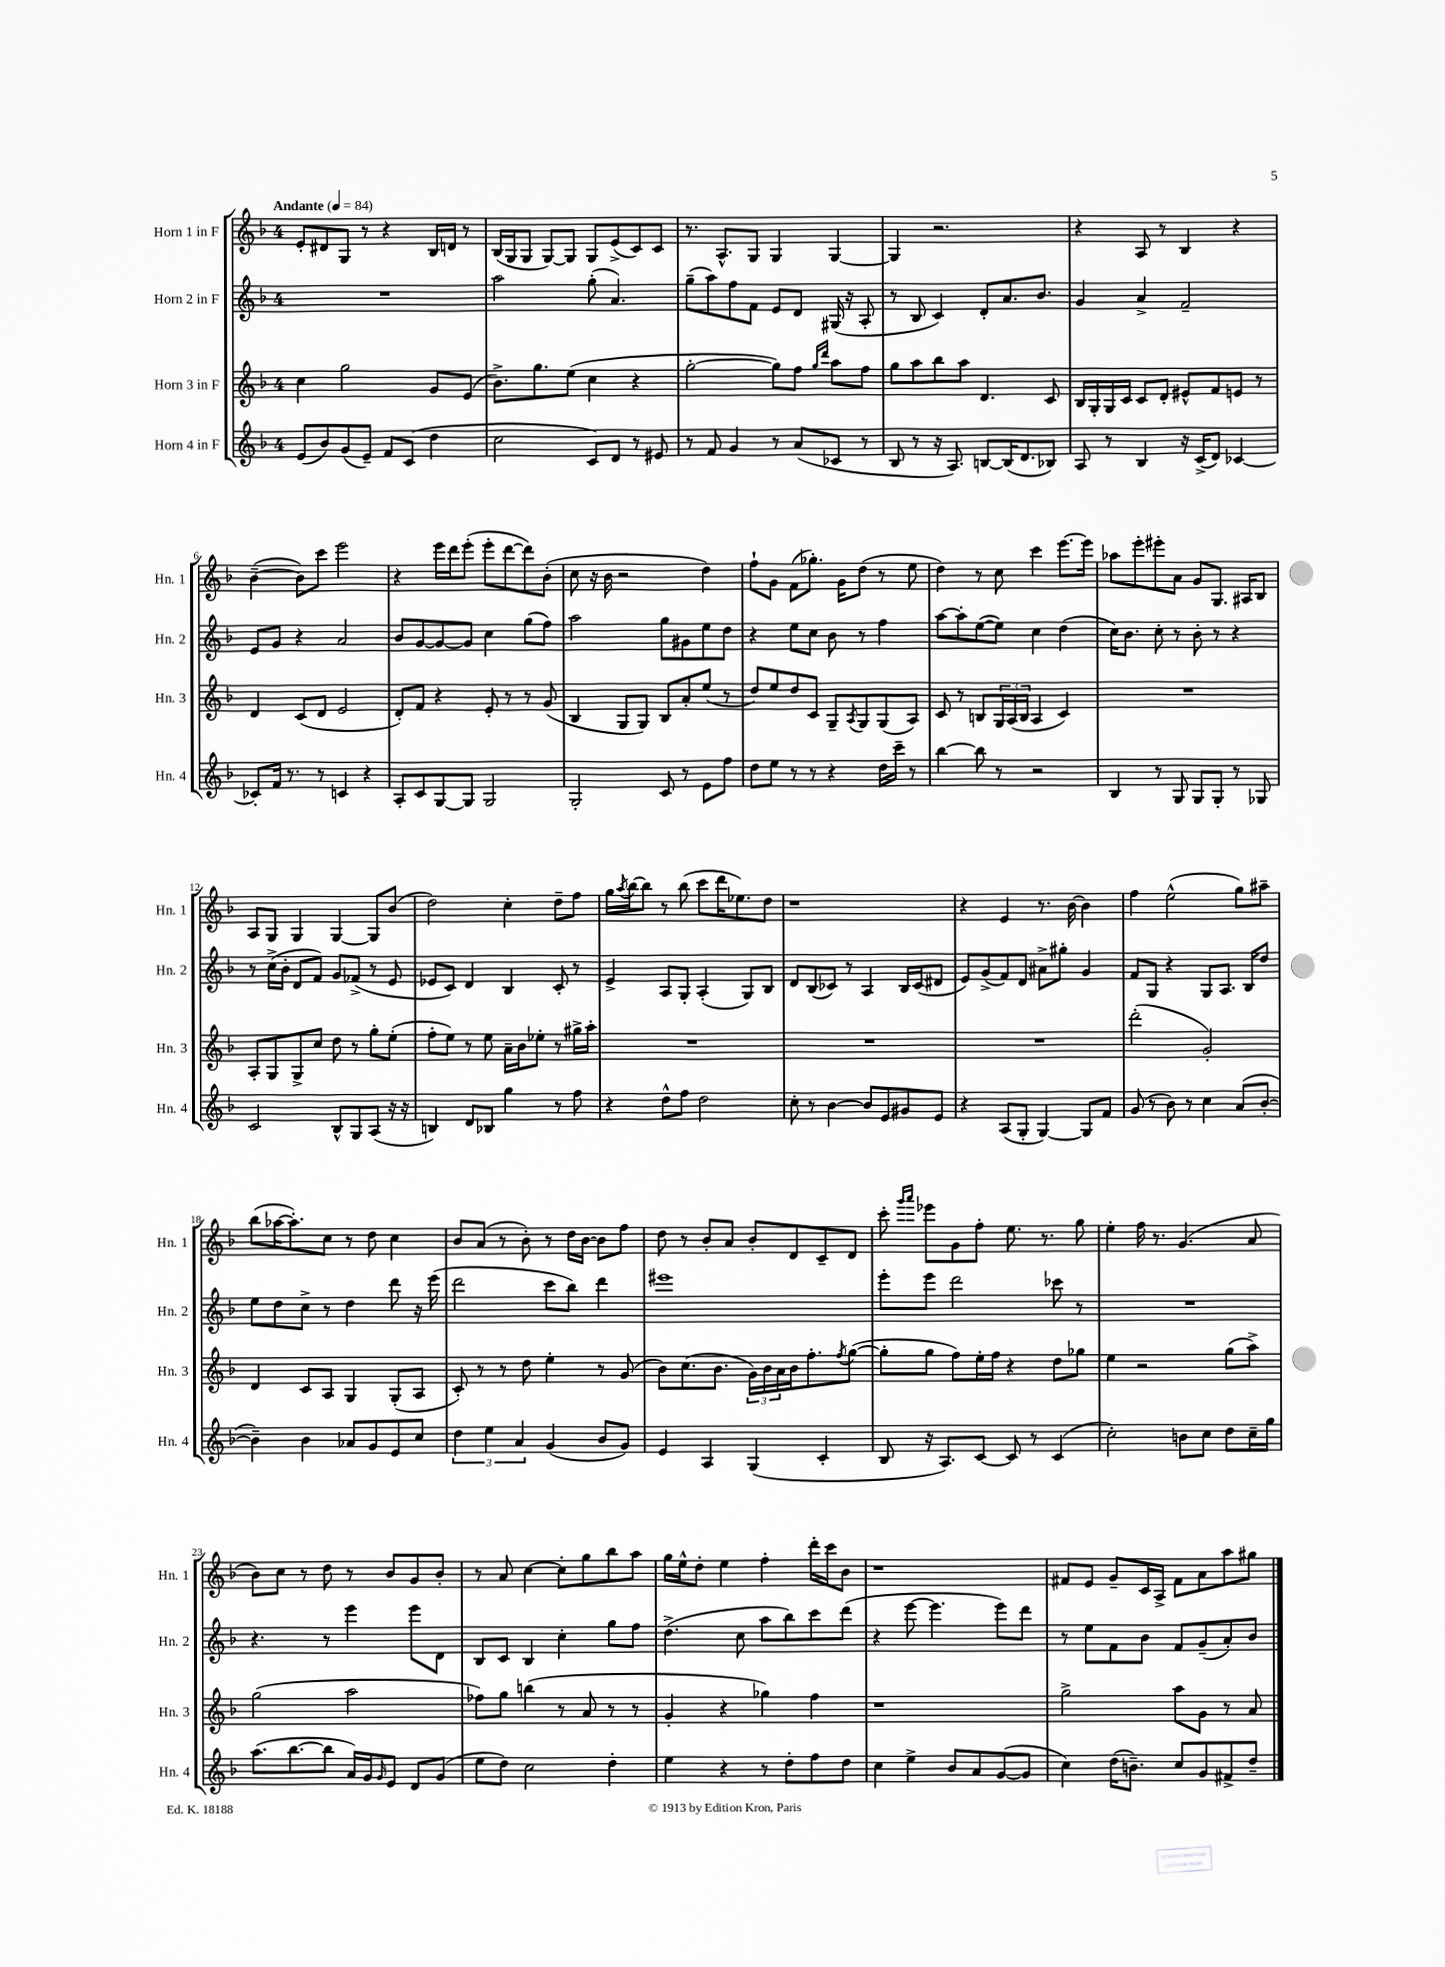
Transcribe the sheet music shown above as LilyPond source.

<<
\new StaffGroup <<
\new Staff = "s0" \with { instrumentName = "Horn 1 in F" shortInstrumentName = "Hn. 1" } {
    \clef treble \key f \major \once \override Staff.TimeSignature.style = #'single-digit \time 4/4 \tempo "Andante" 4 = 84
    e'8-. dis'8 g8 r8 r4 bes16 d'16 r8 |
    bes16( g16 g8 g8~) g8 g8 e'8->( c'8) c'8 |
    r8. a8.-^ g8 g4 g4~ |
    g4 r2. |
    r4 a8 r8 bes4 r4 |
    bes'4~--( bes'8) c'''8 e'''2 |
    r4 e'''16 d'''16 e'''8-.( e'''8-. d'''8~ d'''8) bes'8-.( |
    c''8 r16 bes'16 r2 d''4) |
    f''8-! g'8 f'8( ges''8.-.) g'16 d''8( r8 e''8 |
    d''4) r8 c''8 c'''4 e'''8.~ e'''16 |
    aes''8 e'''8-. eis'''8-. a'8 g'8 g8. ais16 bes8 |
    a8 g8 g4 g4~ g8 bes'8( |
    d''2) c''4-. d''8-- f''8 |
    g''16 \acciaccatura { a''8 } bes''16~ bes''8 r8 bes''8( c'''8 d'''16 ees''8.) d''8 |
    r1 |
    r4 e'4 r8. bes'16~ bes'4 |
    f''4 e''2-^( g''8) ais''8-- |
    bes''8( aes''16~ aes''8.-.) c''8 r8 d''8 c''4 |
    bes'8 a'8( r8 bes'8-.) r8 d''16 bes'16~ bes'8 f''8 |
    d''8 r8 bes'8-. a'8 bes'8-. d'8 c'8-- d'8 |
    c'''8-. \grace { g'''16 a'''16 } ees'''8 g'8 f''8-. e''8. r8. g''8 |
    e''4-. f''16 r8. g'4.( a'8 |
    bes'8) c''8 r8 d''8 r8 bes'8 g'8 bes'8-. |
    r8 a'8 c''4~ c''8-. g''8 bes''8 a''8 |
    g''16 e''16-^ d''8-. e''4 f''4-. d'''16-. c'''16 bes'8 |
    r1 |
    fis'8 e'8 g'8-- c'16 a16-> fis'8 a'8 a''8 gis''8 \bar "|." |
}
\new Staff = "s1" \with { instrumentName = "Horn 2 in F" shortInstrumentName = "Hn. 2" } {
    \clef treble \key f \major \once \override Staff.TimeSignature.style = #'single-digit \time 4/4
    R1 |
    a''2 g''8-.( a'4.) |
    g''8--( a''8) f''8 f'8 e'8 d'8 gis16( r16 a8-. |
    r8 bes8 c'4) d'8-. a'8. bes'8. |
    g'4 a'4-> f'2-- |
    e'8 g'8 r4 a'2 |
    bes'8 g'8~ g'8~ g'8 c''4 g''8( f''8) |
    a''2 g''8 gis'8 e''8 d''8 |
    r4 e''8 c''8 bes'8 r8 f''4 |
    a''8~ a''8-. e''8~( e''8) c''4 d''4( |
    c''16) bes'8. c''8-. r8 bes'8-. r8 r4 |
    r8 c''16->( bes'16-. d'8 f'8) g'8 fes'8->( r8 e'8 |
    ees'8 c'8) d'4 bes4 c'8-. r8 |
    e'4-> a8 g8-. a4-.( g8) bes8 |
    d'8 bes8( ces'8) r8 a4 bes16 ces'16( dis'8 |
    e'8) g'8->( f'8) d'8 ais'8-> gis''8-. g'4 |
    f'8 g8 r4 g8 a8. bes16 d''8 |
    e''8 d''8 c''8-> r8 d''4 d'''8 r16 e'''16( |
    d'''2 c'''8 bes''8) d'''4 |
    eis'''1 |
    e'''8-. e'''8 d'''2 ces'''8 r8 |
    R1 |
    r4. r8 e'''4 e'''8 d'8 |
    bes8 c'8 bes4 c''4-. g''8 f''8 |
    d''4.->( c''8 a''8 bes''8) c'''8 d'''8( |
    r4 e'''8~ e'''4. e'''8) d'''8 |
    r8 e''8 f'8 bes'8 f'8 g'8--( a'8-.) bes'8 \bar "|." |
}
\new Staff = "s2" \with { instrumentName = "Horn 3 in F" shortInstrumentName = "Hn. 3" } {
    \clef treble \key f \major \once \override Staff.TimeSignature.style = #'single-digit \time 4/4
    c''4 g''2 g'8 e'8( |
    bes'8.->) g''8. e''8( c''4 r4 |
    g''2~-. g''8) f''8 \grace { g''16 d'''16 } a''8 f''8 |
    g''8 a''8 bes''8 a''8 d'4. c'8 |
    bes16 g16-. g16 c'16 c'8 d'8-. eis'8-^ f'8 e'8 r8 |
    d'4 c'8( d'8 e'2 |
    d'8-.) f'8 r4 e'8-. r8 r8 g'8( |
    bes4 g8 g8) bes8 a'8-. e''8( r8 |
    d''8) e''8 d''8 c'8 g8-- \acciaccatura { a8 } g8 g8( a8) |
    c'8 r8 b8 \tuplet 3/2 { g16 a16( b16 } a4 c'4) |
    R1 |
    a8-. g8 g8-> c''8 d''8 r8 g''8-. e''8-.( |
    f''8-. e''8) r8 e''8 a'16-- bes'16 ees''8-. r8 gis''16-> a''16-. |
    R1 |
    R1 |
    R1 |
    d'''2-.( g'2-.) |
    d'4 c'8 a8 g4 g8-.( a8 |
    c'8-.) r8 r8 d''8 e''4-. r8 g'8( |
    bes'8) c''8.( bes'8. \tuplet 3/2 { g'16) bes'16 a'16 } bes'16 f''8.-. \acciaccatura { f''8 } g''8~( |
    g''8-. g''8 f''8) e''16-. f''16 r4 d''8 ges''8 |
    e''4 r2 g''8( a''8->) |
    g''2( a''2 |
    fes''8) g''8 b''4( r8 a'8 r8 r8 |
    g'4-. r4 ges''4) f''4 |
    r1 |
    g''2-> a''8 g'8 r8 a'8 \bar "|." |
}
\new Staff = "s3" \with { instrumentName = "Horn 4 in F" shortInstrumentName = "Hn. 4" } {
    \clef treble \key f \major \once \override Staff.TimeSignature.style = #'single-digit \time 4/4
    e'8( bes'8) g'8( e'8--) f'8 c'8( d''4 |
    c''2 c'8) d'8 r8 eis'8 |
    r8 f'8 g'4 r8 a'8( ces'8 r8 |
    bes8 r8 r16 a8.) b8~ b16( d'8. bes8) |
    a8 r8 bes4 r16 c'16->( d'8) ces'4~ |
    ces'8-. f'16 r8. r8 c'4 r4 |
    a8-. c'8 g8~ g8 g2 |
    g2-. c'8 r8 e'8 f''8 |
    d''8 e''8 r8 r8 r4 d''16 c'''16-- r8 |
    bes''4~ bes''8 r8 r2 |
    bes4 r8 g8 g8 g8-. r8 ges8 |
    c'2 bes8-^ g8 a8( r16 r16 |
    b4) d'8 bes8 g''4 r8 f''8 |
    r4 d''8-^ f''8 d''2 |
    c''8-. r8 bes'4~ bes'8 e'8 gis'8 e'8 |
    r4 a8( g8-. g4~) g8 f'8 |
    g'8( r8 bes'8) r8 c''4 a'8( bes'8~-. |
    bes'4--) bes'4 aes'8 g'8 e'8 c''8 |
    \tuplet 3/2 { d''4 e''4 a'4 } g'4( bes'8 g'8) |
    e'4 a4 g4( c'4-. |
    bes8 r16 a8.) c'8~ c'8 r8 c'4( |
    c''2-.) b'8 c''8 d''8 c''16-- g''16 |
    a''8.( bes''8.~ bes''8 a'16) g'16 \grace { g'16 } e'8 d'8 g'8( |
    e''8 d''8) c''2 d''4-. |
    e''4 r4 r8 d''8-. f''8 d''8 |
    c''4 e''4-> bes'8 a'8 g'8~( g'8 |
    c''4) d''16( b'8.--) c''8 g'8 fis'8-> d''8-- \bar "|." |
}
>>
>>
